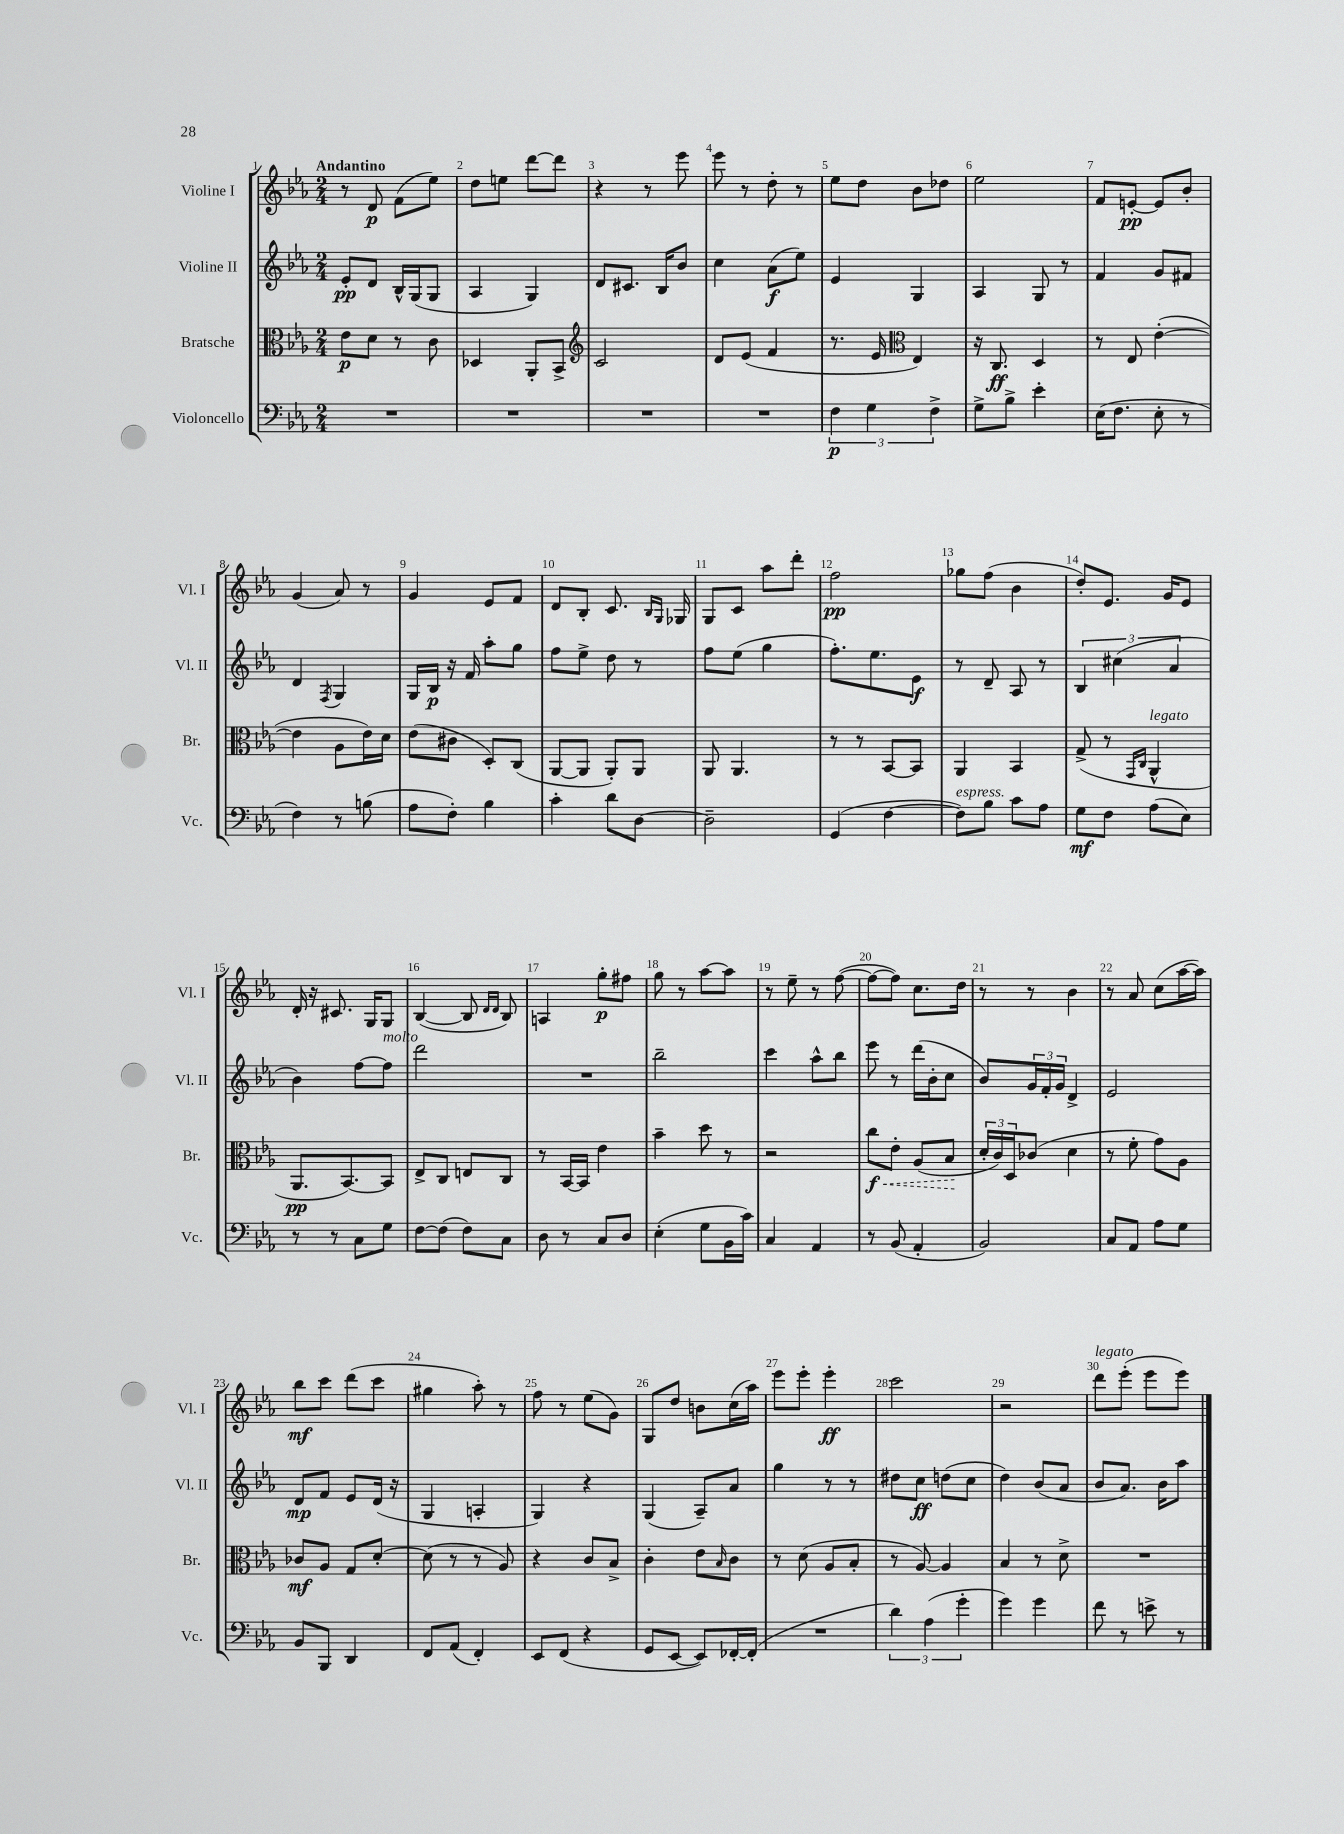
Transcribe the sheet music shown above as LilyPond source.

<<
\new StaffGroup <<
\new Staff = "s0" \with { instrumentName = "Violine I" shortInstrumentName = "Vl. I" } {
    \clef treble \key ees \major \numericTimeSignature \time 2/4 \tempo "Andantino"
    r8 d'8\p f'8( ees''8) |
    d''8 e''8 d'''8~ d'''8 |
    r4 r8 ees'''8 |
    ees'''8 r8 d''8-. r8 |
    ees''8 d''8 bes'8 des''8 |
    ees''2 |
    f'8 e'8~-.\pp e'8 bes'8-. |
    g'4( aes'8) r8 |
    g'4 ees'8 f'8 |
    d'8 bes8-. c'8. \grace { bes16 g16 } ges16 |
    g8 c'8 aes''8 d'''8-. |
    f''2\pp |
    ges''8 f''8( bes'4 |
    d''8-.) ees'8. g'16 ees'8 |
    d'16-. r16 cis'8. g16 g8 |
    bes4~( bes8 \grace { d'16 d'16 } bes8) |
    a4 g''8-.\p fis''8 |
    g''8 r8 aes''8~ aes''8 |
    r8 ees''8-- r8 f''8~( |
    f''8~ f''8) c''8. d''16 |
    r8 r8 bes'4 |
    r8 aes'8 c''8( aes''16~ aes''16) |
    bes''8\mf c'''8 d'''8( c'''8 |
    gis''4 aes''8-.) r8 |
    f''8 r8 ees''8( g'8) |
    g8 d''8 b'8 c''16( aes''16) |
    ees'''8 ees'''8-. ees'''4-.\ff |
    c'''2 |
    r2 |
    d'''8^\markup { \italic "legato" } ees'''8-.( ees'''8 ees'''8) \bar "|." |
}
\new Staff = "s1" \with { instrumentName = "Violine II" shortInstrumentName = "Vl. II" } {
    \clef treble \key ees \major \numericTimeSignature \time 2/4
    ees'8-.\pp d'8 bes16-^ g16( g8 |
    aes4 g4) |
    d'8 cis'8. bes16 bes'8 |
    c''4 aes'8\f( ees''8) |
    ees'4 g4 |
    aes4 g8 r8 |
    f'4 g'8 fis'8 |
    d'4 \acciaccatura { f8 } g4 |
    g16 bes16\p r16 f'16 aes''8-. g''8 |
    f''8 ees''8-> d''8 r8 |
    f''8 ees''8( g''4 |
    f''8.-.) ees''8. ees'8\f |
    r8 d'8-- aes8 r8 |
    \tuplet 3/2 { bes4 cis''4( aes'4 } |
    bes'4) f''8~ f''8^\markup { \italic "molto" } |
    d'''2 |
    R2 |
    bes''2-- |
    c'''4 aes''8-^ bes''8 |
    ees'''8 r8 d'''16( bes'16-. c''8 |
    bes'8) \tuplet 3/2 { g'16 f'16-. g'16 } d'4-> |
    ees'2 |
    d'8\mp f'8 ees'8 d'16( r16 |
    g4 a4-. |
    g4) r4 |
    g4( aes8--) aes'8 |
    g''4 r8 r8 |
    dis''8 c''8\ff d''8( c''8 |
    d''4) bes'8( aes'8 |
    bes'8 aes'8.) bes'16 aes''8 \bar "|." |
}
\new Staff = "s2" \with { instrumentName = "Bratsche" shortInstrumentName = "Br." } {
    \clef alto \key ees \major \numericTimeSignature \time 2/4
    ees'8\p d'8 r8 c'8 |
    des4 aes,8-. bes,8-> |
    \clef treble c'2 |
    d'8 ees'8( f'4 |
    r8. ees'16 \clef alto ees4) |
    r16 c8.\ff d4 |
    r8 ees8 ees'4~-.( |
    ees'4 aes8 ees'16) d'16 |
    ees'8( cis'8 d8-.) c8( |
    aes,8~ aes,8 aes,8-.) aes,8 |
    aes,8 aes,4. |
    r8 r8 bes,8~ bes,8 |
    aes,4 bes,4 |
    g8->( r8 \grace { g,16 c16 } aes,4-^^\markup { \italic "legato" } |
    aes,8.\pp bes,8.~) bes,8 |
    ees8-> c8 e8 c8 |
    r8 bes,16~ bes,16 ees'4 |
    bes'4-- d''8 r8 |
    r2 |
    \once \override Hairpin.style = #'dashed-line c''8\f\< ees'8-. aes8( bes8\! |
    \tuplet 3/2 { d'16-. c'16) d16 } ces'8( d'4 |
    r8 f'8-. g'8) aes8 |
    ces'8\mf aes8 g8 d'8~-. |
    d'8( r8 r8 aes8) |
    r4 c'8 bes8-> |
    c'4-. ees'8 \grace { bes16 } c'8 |
    r8 d'8( aes8 bes8-. |
    r8 aes8~) aes4 |
    bes4 r8 d'8-> |
    R2 \bar "|." |
}
\new Staff = "s3" \with { instrumentName = "Violoncello" shortInstrumentName = "Vc." } {
    \clef bass \key ees \major \numericTimeSignature \time 2/4
    R2 |
    R2 |
    R2 |
    R2 |
    \tuplet 3/2 { f4\p g4 f4-> } |
    g8-> bes8-> ees'4-. |
    ees16( f8. ees8-. r8 |
    f4) r8 b8( |
    aes8 f8-.) bes4 |
    c'4-. d'8 d8~ |
    d2-- |
    g,4( f4~ |
    f8^\markup { \italic "espress." }) bes8 c'8 aes8 |
    g8\mf f8 aes8( ees8) |
    r8 r8 c8 g8 |
    f8~ f8( f8) c8 |
    d8 r8 c8 d8 |
    ees4-.( g8 bes,16 c'16) |
    c4 aes,4 |
    r8 bes,8( aes,4-. |
    bes,2) |
    c8 aes,8 aes8 g8 |
    bes,8 bes,,8 d,4 |
    f,8 aes,8( f,4-.) |
    ees,8 f,8( r4 |
    g,8 ees,8~ ees,8) fes,16~-. fes,16-.( |
    R2 |
    \tuplet 3/2 { d'4) aes4( g'4-. } |
    g'4) g'4 |
    f'8 r8 e'8-> r8 \bar "|." |
}
>>
>>
\layout { \context { \Score \override BarNumber.break-visibility = ##(#f #t #t) barNumberVisibility = #all-bar-numbers-visible } }
